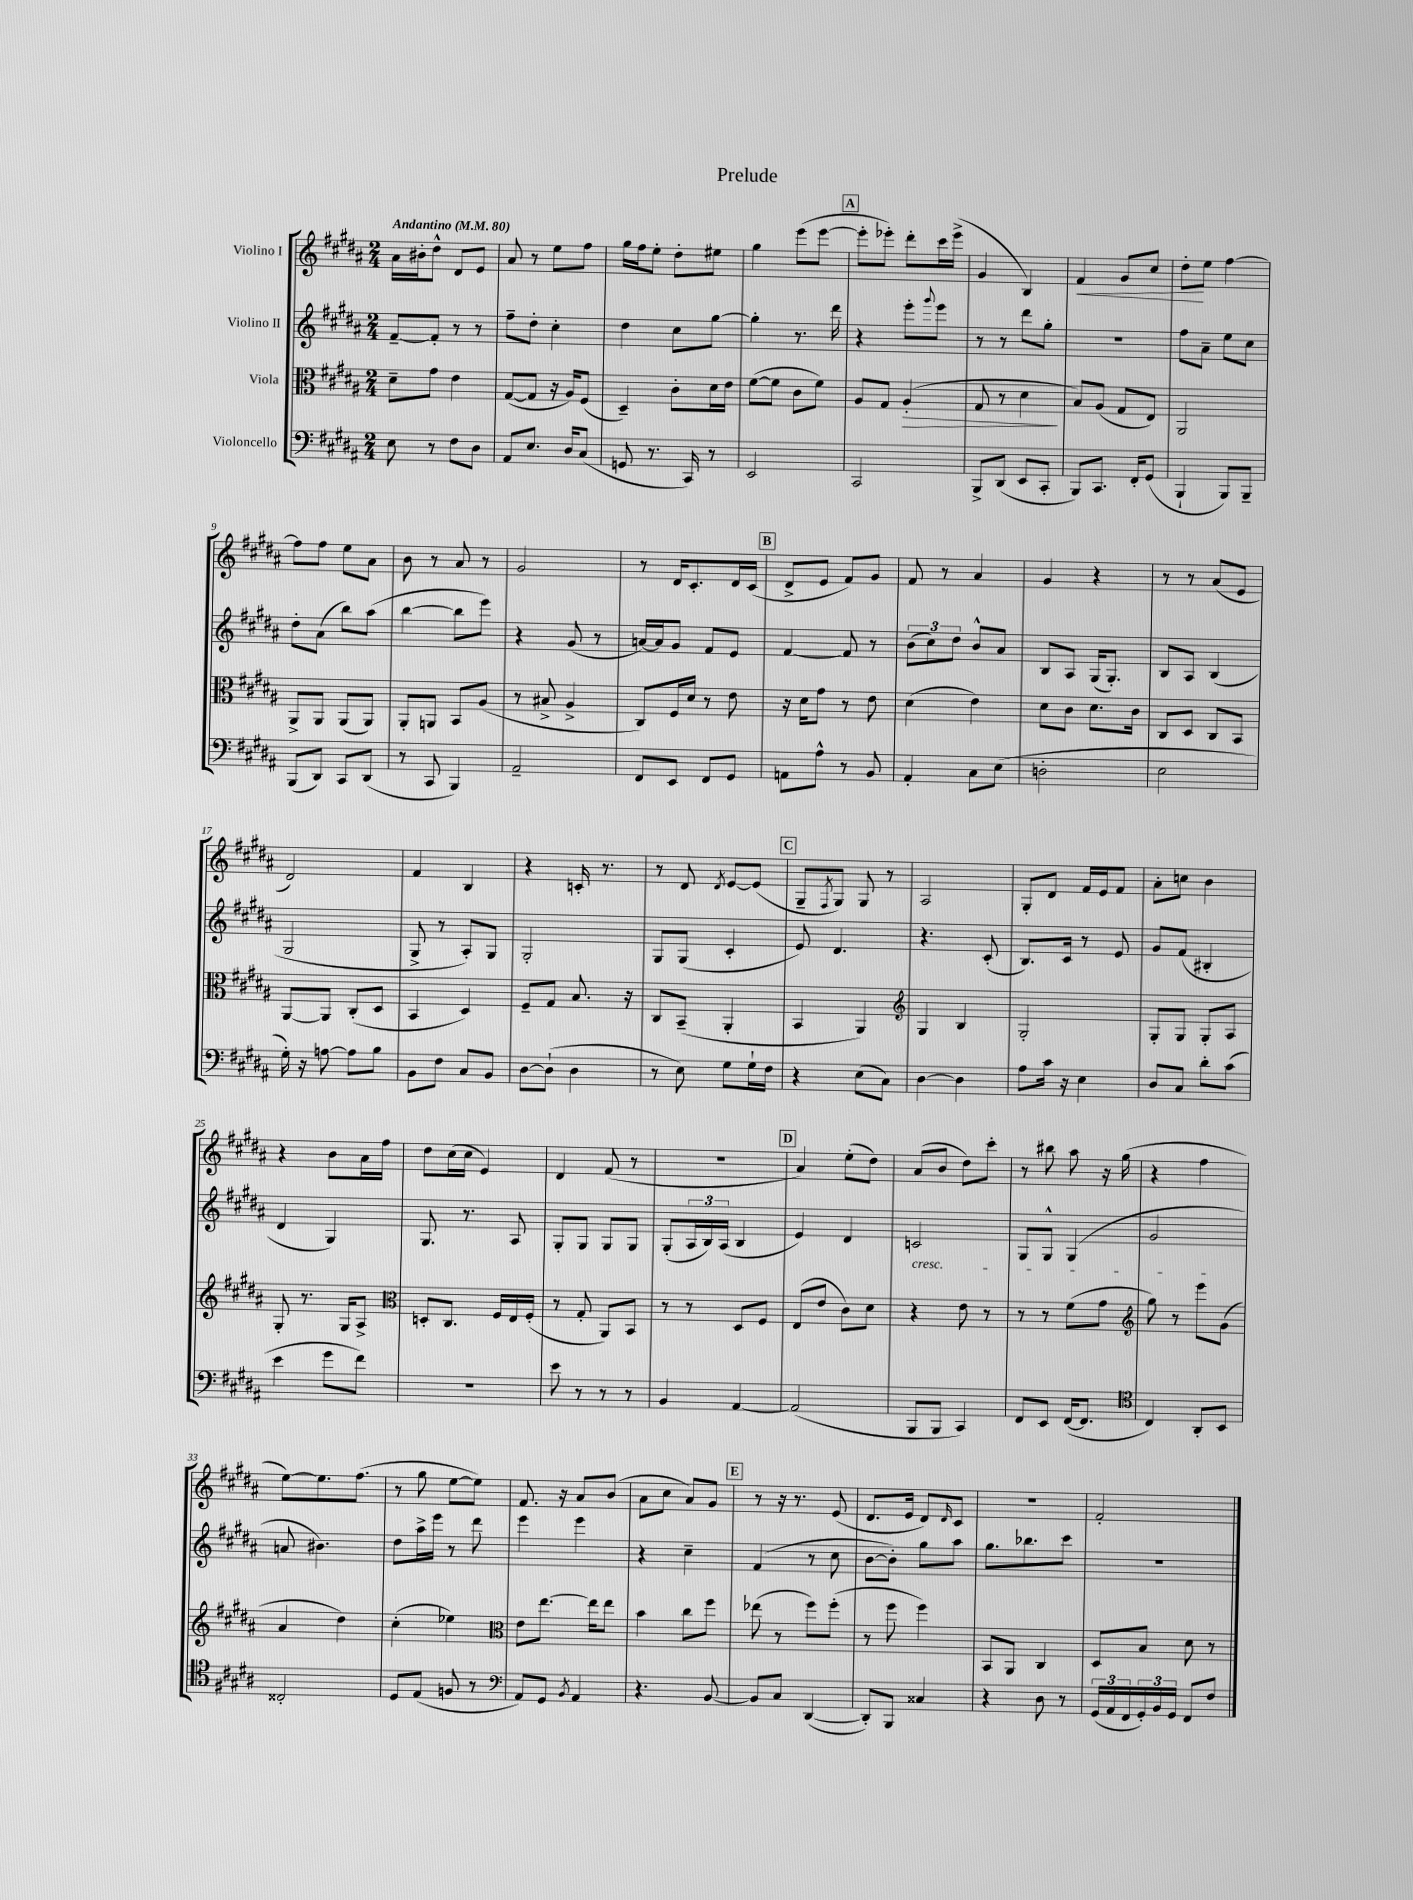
\header { title = "Prelude" }
<<
\new StaffGroup <<
\new Staff = "s0" \with { instrumentName = "Violino I" } {
    \clef treble \key b \major \numericTimeSignature \time 2/4 \tempo "Andantino" 4 = 80
    ais'16 bis'16-. dis''8-^ dis'8 e'8 |
    ais'8 r8 e''8 fis''8 |
    gis''16 fis''16 e''8-. dis''8-. eis''8 |
    gis''4 e'''8( e'''8~ |
    \mark \markup { \box "A" } e'''8-. ees'''8-.) dis'''8-. cis'''16 ees'''16->( |
    gis'4 b4) |
    fis'4\< gis'8 cis''8 |
    dis''8-.\! e''8 fis''4~ |
    fis''8 fis''8 e''8 ais'8 |
    b'8 r8 ais'8 r8 |
    gis'2 |
    r8 dis'16 cis'8.-. dis'16 cis'16( |
    \mark \markup { \box "B" } dis'8-> e'8 fis'8) gis'8 |
    fis'8 r8 ais'4 |
    gis'4 r4 |
    r8 r8 ais'8( e'8 |
    dis'2) |
    fis'4 b4 |
    r4 c'16-. r8. |
    r8 dis'8 \acciaccatura { dis'8 } e'8~ e'8( |
    \mark \markup { \box "C" } gis8-- \acciaccatura { fis8 } gis8) gis8 r8 |
    ais2 |
    gis8-. dis'8 fis'16 e'16 fis'8 |
    ais'8-. c''8 b'4 |
    r4 b'8 ais'16 fis''16 |
    dis''8 cis''16( cis''16 e'4) |
    dis'4 fis'8( r8 |
    r2 |
    \mark \markup { \box "D" } ais'4) e''8-.( dis''8) |
    ais'8( b'8 dis''8) cis'''8-. |
    r8 bis''8 ais''8 r16 gis''16( |
    r4 fis''4 |
    e''8~) e''8. fis''8.( |
    r8 gis''8 e''8~ e''8) |
    fis'8. r16 ais'8 b'8( |
    ais'8 cis''8 ais'8) gis'8 |
    \mark \markup { \box "E" } r8 r16 r8. e'8( |
    dis'8. e'16 dis'8) \grace { dis'16 } cis'8 |
    r2 |
    fis'2-. \bar "|." |
}
\new Staff = "s1" \with { instrumentName = "Violino II" } {
    \clef treble \key b \major \numericTimeSignature \time 2/4
    fis'8~-- fis'8-. r8 r8 |
    fis''8-- dis''8-. cis''4-. |
    dis''4 cis''8 gis''8~ |
    gis''4-. r8. dis'''16 |
    \mark \markup { \box "A" } r4 e'''8-. \appoggiatura { gis'''8 } e'''8 |
    r8 r8 dis'''8 gis''8-. |
    R2 |
    fis''8 ais'8-- e''8 cis''8 |
    dis''8-. ais'8( b''8) ais''8( |
    b''4~ b''8 e'''8) |
    r4 gis'8( r8 |
    a'16~) a'16 gis'8 fis'8 e'8 |
    \mark \markup { \box "B" } fis'4~ fis'8 r8 |
    \tuplet 3/2 { b'8( cis''8) dis''8 } b'8-^ ais'8 |
    b8 ais8 gis16( gis8.-.) |
    b8 ais8 b4( |
    gis2 |
    gis8-> r8 ais8-.) gis8 |
    gis2-. |
    gis8 gis8( cis'4-. |
    \mark \markup { \box "C" } e'8) dis'4. |
    r4. cis'8-.( |
    b8.) cis'16 r8 e'8 |
    gis'8 fis'8( bis4-. |
    dis'4 gis4) |
    gis8. r8. ais8 |
    gis8-. gis8 gis8 gis8 |
    gis8-.( \tuplet 3/2 { ais16 b16) ais16( } b4 |
    \mark \markup { \box "D" } e'4) dis'4 |
    c'2\cresc |
    gis8 gis8-^ gis4( |
    gis'2\! |
    a'8 bis'4.) |
    dis''8 ais''16-> e'''16 r8 dis'''8 |
    e'''4 e'''4 |
    r4 cis''4-- |
    \mark \markup { \box "E" } fis'4( r8 cis''8 |
    b'8~ b'8-.) gis''8 ais''8 |
    gis''8. bes''8. cis'''8 |
    R2 \bar "|." |
}
\new Staff = "s2" \with { instrumentName = "Viola" } {
    \clef alto \key b \major \numericTimeSignature \time 2/4
    dis'8-- gis'8 e'4 |
    gis8~( gis8 r16 ais16) fis8( |
    dis4--) cis'8-. dis'16 e'16 |
    fis'8~( fis'8 cis'8 fis'8) |
    \mark \markup { \box "A" } ais8 gis8 ais4-.\>( |
    gis8 r8 dis'4\! |
    b8) ais8( gis8 e8) |
    ais,2 |
    ais,8-> ais,8 ais,8( ais,8) |
    ais,8-. a,8 b,8 ais8( |
    r8 bis8-> ais4-> |
    cis8) fis16 dis'16 r8 e'8 |
    \mark \markup { \box "B" } r16 dis'16 gis'8 r8 e'8 |
    dis'4( e'4) |
    dis'8 cis'8 dis'8. cis'16 |
    cis8 dis8 cis8 b,8 |
    ais,8~ ais,8 cis8-.( dis8 |
    b,4 dis4) |
    fis8-- gis8 b8. r16 |
    cis8 b,8--( ais,4-. |
    \mark \markup { \box "C" } b,4 ais,4) |
    \clef treble gis4 b4 |
    gis2-. |
    gis8-. gis8 gis8-. ais8 |
    gis8-. r8. gis16 ais8-> |
    \clef alto d8-. cis8. fis16 e16 fis16-.( |
    r8 gis8-. ais,8) b,8 |
    r8 r8 dis8 fis8 |
    \mark \markup { \box "D" } e8( e'8 cis'8) dis'8 |
    r4 e'8 r8 |
    r8 r8 fis'8( gis'8 |
    \clef treble gis''8) r8 e'''8 gis'8( |
    ais'4 dis''4) |
    cis''4-.( ees''4) |
    \clef alto e'8 e''8.~ e''16 e''8 |
    b'4 cis''8 fis''8 |
    \mark \markup { \box "E" } ees''8( r8 fis''8) fis''8-.( |
    r8 fis''8 fis''4) |
    b,8 ais,8 cis4 |
    dis8 b8 dis'8 r8 \bar "|." |
}
\new Staff = "s3" \with { instrumentName = "Violoncello" } {
    \clef bass \key b \major \numericTimeSignature \time 2/4
    e8 r8 fis8 dis8 |
    ais,8 e8. dis16 cis8( |
    g,8 r8. cis,16) r8 |
    e,2 |
    \mark \markup { \box "A" } cis,2 |
    b,,8-> dis,8( e,8 cis,8-. |
    b,,8) cis,8. fis,16-. gis,8( |
    b,,4-! b,,8) b,,8-- |
    b,,8( dis,8) cis,8 dis,8( |
    r8 cis,8 b,,4) |
    ais,2-- |
    fis,8 e,8 fis,8 gis,8 |
    \mark \markup { \box "B" } a,8 ais8-^ r8 b,8 |
    ais,4-. cis8 e8( |
    d2-. |
    e2 |
    gis16-.) r16 a8~ a8 b8 |
    b,8 fis8 cis8 b,8 |
    dis8~ dis8-!( dis4 |
    r8 e8) gis8 gis16-! fis16 |
    \mark \markup { \box "C" } r4 e8( cis8) |
    dis4~ dis4 |
    ais8 cis'16 r16 e4 |
    dis8 cis8 dis'8-. cis'8( |
    e'4 gis'8 fis'8) |
    r2 |
    e'8 r8 r8 r8 |
    b,4 ais,4~ |
    \mark \markup { \box "D" } ais,2( |
    b,,8 b,,8 cis,4) |
    fis,8 e,8 fis,16~( fis,8. |
    \clef tenor cis4) ais,8-. b,8 |
    cisis2-. |
    dis8 e8( f8 r8 |
    \clef bass ais,8) gis,8 \acciaccatura { b,8 } ais,4 |
    r4. b,8~ |
    \mark \markup { \box "E" } b,8 cis8 dis,4~( |
    dis,8-.) b,,8 cisis4 |
    r4 dis8 r8 |
    \tuplet 3/2 { gis,16( ais,16 fis,16 } \tuplet 3/2 { gis,16-.) b,16 gis,16 } fis,8 fis8 \bar "|." |
}
>>
>>
